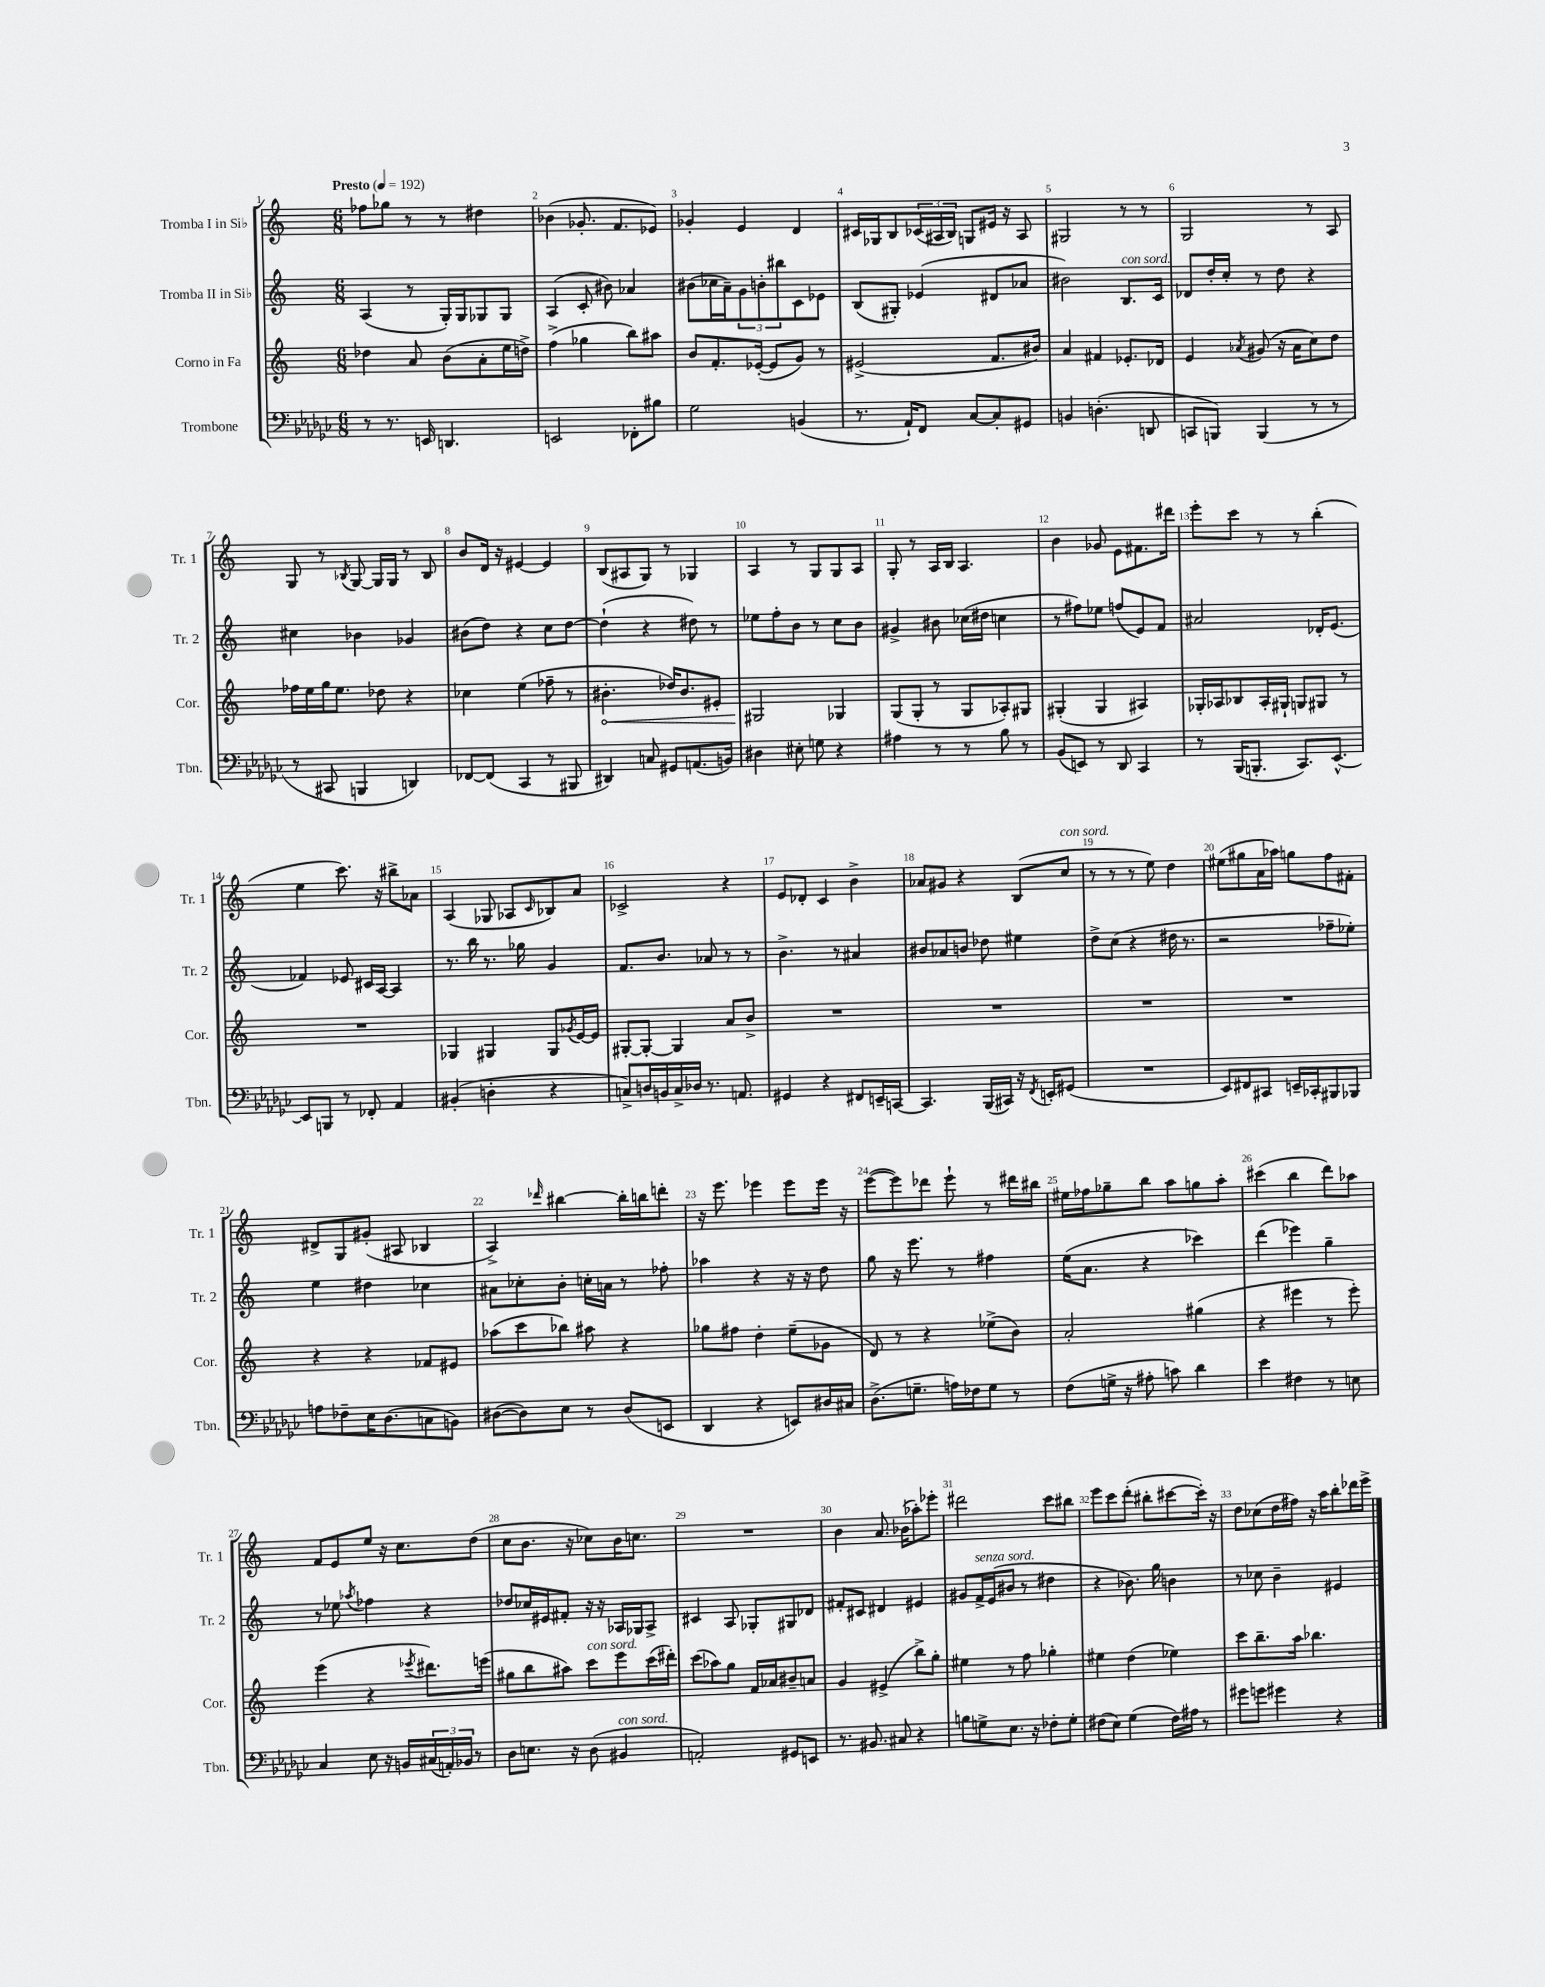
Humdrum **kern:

**kern	**kern	**kern	**kern
*staff4	*staff3	*staff2	*staff1
*clefF4	*clefG2	*clefG2	*clefG2
*k[b-e-a-d-g-c-]	*k[]	*k[]	*k[]
*M6/8	*M6/8	*M6/8	*M6/8
*MM192	*MM192	*MM192	*MM192
8r	4dd-\	(4A/	8ff-\L
8.r	.	.	8gg-\J
.	8a/	8r	8r
16EE/	.	.	.
4.DD/	(8b\L	16G'/LL)	8r
.	.	16G/J	.
.	8a'\	8G-/	4dd#\
.	16ee\L	8G-/J	.
.	16dd^\JJ)	.	.
=	=	=	=
2EE/	(4ff^\	(4A/	(4b-\
.	4gg-\	8c'/	8.g-'/
.	.	8b#\)	.
.	.	.	8.f/L
8FF-'\L	8bb\L)	4a-/	.
8B#\J	8aa#\J	.	8e-/J)
=	=	=	=
2G-\	8b/L	(8b#\L	4g-'/
.	8.f'/	16cc-\L	.
.	.	16a~\J)	.
.	.	12g\	4e/
.	([16e-'/Jk	.	.
.	.	12b'\	.
.	8e-/]L	.	.
.	.	12bb#\	.
(4BB/	8g/J)	8c\	4d/
.	8r	8e-\J	.
=	=	=	=
8.r	(2e#^/	(8B/L	16c#/LL
.	.	.	16G-/J
.	.	8G#'/J)	8B/
16AA-`/LK)	.	.	.
8FF/J	.	(4e-/	(24c-/L
.	.	.	24A#/
.	.	.	24B/JJ)
[8C-/L	.	.	8G/L
8C-'/]	8.f/L	8d#/L	16e#/Jk
.	.	.	16r
8GG#/J	.	8a-/J	8A#/
.	16b#/Jk)	.	.
=	=	=	=
4BB/	4a/	2b#\)	2G#/
(4.D'\	4f#/	.	.
.	8.e-'/L	8.B/L	8r
8DD/	.	.	8r
.	16d-/Jk	16c/Jk	.
=	=	=	=
8CC/L	4e/	8d-/L	2G/
8BBB/J)	.	16dd'/L	.
.	.	16cc'/JJ	.
.	8qa-/	.	.
(4BBB/	(8g#/	8r	.
.	16r	8dd\	.
.	16a-\LK	.	.
8r	8cc\)	4r	8r
8r	8dd\J	.	8A/
=	=	=	=
8r	16ff-\LL	4cc#\	8G/
.	16ee\	.	.
8CC#/	16gg\J	.	8r
.	8.ee\J	.	.
.	.	.	8qB-/
4BBB/	.	4b-\	[8G/
.	8dd-\	.	16G/]LL
.	.	.	16G/JJ
4DD/)	4r	4g-/	8r
.	.	.	8B-/
=	=	=	=
[8FF-/L	4cc-\	(8b#\L	8b/L
(8FF-/]J	.	8dd\J)	16d/Jk
.	.	.	16r
4CC-/	(4ee\	4r	[4e#/
8r	8ff-~\	8cc\L	4e#/]
8BBB#/	8r	[8dd\J	.
=	=	=	=
4DD#/)	4.b#'\	(4dd`\]	(8B/L
.	.	.	8A#/
8C/	.	4r	8G/J)
8GG#/L	16dd-/LK)	.	8r
.	8.b#/	.	.
(8.AA/	.	8dd#\)	4G-/
.	8e#'/J	8r	.
16BB/Jk)	.	.	.
=	=	=	=
4D#\	2G#/	8ee-\L	4A/
.	.	8ff'\	.
8E#'\	.	8b\J	8r
8G\	.	8r	8G/L
4r	4G-/	8cc\L	8G/
.	.	8b\J	8A/J
=	=	=	=
4A#\	(8G/L	4g#^/	8G'/
.	8G'/J	.	8r
8r	8r	8b#\	16A/LL
.	.	.	16B/JJ
8r	8G/L	(16cc-\LL	4.A/
.	.	16dd#\JJ	.
8B-\	8A-'/)	4cc\	.
8r	8G#/J	.	.
=	=	=	=
(8BB-/L	(4G#'/	8r	4b\
8EE/J)	.	8ff#\L)	.
8r	4G#/	8ee-\J	8g-/
8DD-/	.	(8ff/L	8e\L
4CC-/	4A#/)	8e/)	8.f#\
.	.	8f/J	.
.	.	.	16ddd#\Jk
=	=	=	=
8r	16G-'/LL	2a#/	8eee'\L
.	16A-/J	.	.
(16BBB-/LK	8B-/	.	8ccc\J
8.BBB'/J	.	.	.
.	16A-'/L	.	8r
.	16G#`/JJ	.	.
8.CC-/L)	8G/L	.	8r
.	8G#/J	16d-'/LK	(4bb'\
[8.EE-^^/J	.	(8.e/J	.
.	8r	.	.
=	=	=	=
8EE-/]L	2.r	4f-/)	4ee\
8BBB/J	.	.	.
8r	.	8e-/	8.ccc\)
8FF-'/	.	16c#/LL	.
.	.	[16A/JJ	16r
4AA-/	.	4A/]	8bb#^\L
.	.	.	8a-\J
=	=	=	=
(4BB#'/	4G-/	8.r	(4A/
.	.	16bb\	.
4D'\	4G#/	8.r	8G-/
.	.	.	8A-/L
.	.	16gg-\	.
.	.	.	16qqc/
4r	8G#/L	4g/	8B-/)
.	8qg-/	.	.
.	[16e/L	.	8a/J
.	16e/]JJ	.	.
=	=	=	=
8C^/L)	[8G#'/L	8.f/L	2c-^/
16D/L	8G#'/_J	.	.
16BB/	.	8.b/J	.
16C^/	4G#/]	.	.
16D-/JJ	.	.	.
8.r	.	8a-/	.
.	8a/L	8r	4r
8.AA/	.	.	.
.	8b^/J	8r	.
=	=	=	=
4GG#/	2.r	4.b^\	8e/L
.	.	.	8d-'/J
4r	.	.	4c/
.	.	8r	.
8FF#/L	.	4a#/	4b^\
16EE~/L	.	.	.
[16CC/JJ	.	.	.
=	=	=	=
4.CC/]	2.r	8b#/L	8a-/L
.	.	8a-/	8g#/J
.	.	8b/J	4r
(16BBB-/LL	.	8dd-\	.
16CC#/JJ)	.	.	.
16r	.	4ee#\	(8B/L
8qFF/	.	.	.
16EE'/LK	.	.	.
(8GG#/J	.	.	8cc/J
=	=	=	=
2.r	2.r	8dd^\L	8r
.	.	(8cc\J	8r
.	.	4r	8r
.	.	.	8ee\)
.	.	16dd#\	4dd\
.	.	8.r	.
=	=	=	=
8EE-/L)	2.r	2r	(8ee#\L
8FF#/	.	.	8gg#\
8CC#/J	.	.	16a\L
.	.	.	16aa-\JJ)
16EE~/LL	.	.	8gg\L
16CC-'/J	.	.	.
8BBB#/	.	8ff-~\L	8ff\
8BBB-/J	.	8ee-'\J)	8f#'\J
=	=	=	=
8A\L	4r	4ee\	8d#^/L
8F-~\	.	.	8G/
16E-\K	4r	4dd#\	(8g#'/J
(8.D-\	.	.	.
.	.	.	8A#/
8C\	8f-/L	4cc-\	4B-/
8BB\J)	8e#/J	.	.
=	=	=	=
([8D#\L	(8aa-\L	8a#\L	4A^/)
8D#\])	8ccc\	8cc-'\	.
.	.	.	16qqddd-/
8E-\J	8bb-\J)	8b'\J	[4bb#\
8r	8aa#\	16cc'\LL	.
.	.	16a\JJ	.
(8D#/L	4r	8r	16bb#'\]LL
.	.	.	16bb\J
8EE/J	.	8ff-'\	8ddd'\J
=	=	=	=
4DD-/	8gg-\L	4aa-\	16r
.	.	.	8.eee\
.	8ff#\J	.	.
4r	4dd'\	4r	4eee-\
8EE/L)	(8ee~\L	16r	8eee-\L
.	.	16r	.
16D#/L	8g-\J	8dd\	16eee-\Jk
16C#/JJ	.	.	16r
=	=	=	=
(8.D-^\L	8d/)	8gg\	([8eee\L
.	8r	16r	8eee\])
8.G~\J	.	8.eee\	.
.	4r	.	8ddd-\J
16A\LL)	.	8r	8eee`\
16F-\J	.	.	.
8G\J	(8ee-^\L	4ff#\	8r
8r	8b\J)	.	16ddd#\LL
.	.	.	16bb#\JJ
=	=	=	=
(8F\L	2a'/	(16ee\LK	16ee#\LL
.	.	8.a\J	16ff-\J
16G^\Jk	.	.	8gg-~\
16r	.	.	.
8A#'\	.	4r	8bb\J
8c\)	.	.	8aa\L
4d-\	(4gg#\	4ccc-\)	8gg\
.	.	.	8aa'\J
=	=	=	=
4e-\	4r	(4ddd\	(4ccc#\
4F#\	4eee#\	4eee-\)	4bb\
8r	8r	4gg~\	8ddd\L)
8E\	8eee#'\)	.	8aa-\J
=	=	=	=
4C-/	(4eee\	8r	8f/L
.	.	8ee-\	8e/
.	.	8qaa-/	.
8E-\	4r	4ff-\	8ee/J
16r	.	.	16r
16BB/LL	.	.	8.cc\L
.	8qeee-/	.	.
(24C#/	8.ddd#\L)	4r	.
24AA'/)	.	.	.
24BB-/JJ	.	.	.
8r	.	.	(8dd\J
.	(16eee\Jk	.	.
=	=	=	=
8D-\L	8gg#\L	8dd-/L	8cc\L
8.E\J	8bb\	16cc-/L	8.b\J
.	.	16e#/J	.
.	8aa#\J)	8f#'/J	.
16r	.	.	16r
(8D-\	8ccc\L	16r	8cc-\L)
.	.	16r	.
4BB#/	8eee\	16A-/LL	16b\K
.	.	16G-/J	8.cc\J
.	(16ccc\L	8A-^/J	.
.	16ddd#'\JJ)	.	.
=	=	=	=
2AA'/)	(8ccc\L	4c#/	2.r
.	8aa-\)	.	.
.	8gg\J	8A/	.
.	16f/LL	8G-'/L	.
.	16a-/J	.	.
8GG#/L	8b#~/	8G#/	.
8EE/J	8a/J	8d-/J	.
=	=	=	=
8.r	4g/	8f#'/L	4b\
.	.	8c#/J	.
8.BB#/	.	.	.
.	(4e#^/	4d#/	8.a/
8C#/	.	.	.
.	.	.	(16b-\LK
4r	8bb^\L)	4e#/	8aa-'\)
.	8gg'\J	.	8eee-'\J
=	=	=	=
8B\L	4ee#\	8g#/L	2ddd#\
8G^\	.	16f^/L	.
.	.	(16e/J	.
8.E-\J	8r	8b#/J	.
.	8ff\	8r	.
16r	.	.	.
8F-'\L	4gg-'\	4dd#\	8ccc\L
8G'\J	.	.	8bb#\J
=	=	=	=
(8F#\L	4ee#\	4r	8eee\L
8E-\J)	.	.	8ccc\
(4G-\	(4dd\	8.b-\)	(8ddd'\J
.	.	.	8bb#'\L
.	.	16gg\	.
16F#\LL)	4ee-\)	4b\	[8ccc#\
16A#\JJ	.	.	.
8r	.	.	16ccc#'\]Jk)
.	.	.	16r
=	=	=	=
8g#\L	8ccc\L	8r	8dd\L
8g\J	8.bb~\	8cc-\	(8cc-\
4g#\	.	4b~\	16dd\L
.	16aa\Jk	.	16ff#\JJ)
.	4.bb-\	.	16r
.	.	.	16aa\LK
4r	.	4e#/	8bb'\
.	.	.	16ddd-\L
.	.	.	16eee^\JJ
==	==	==	==
*-	*-	*-	*-
